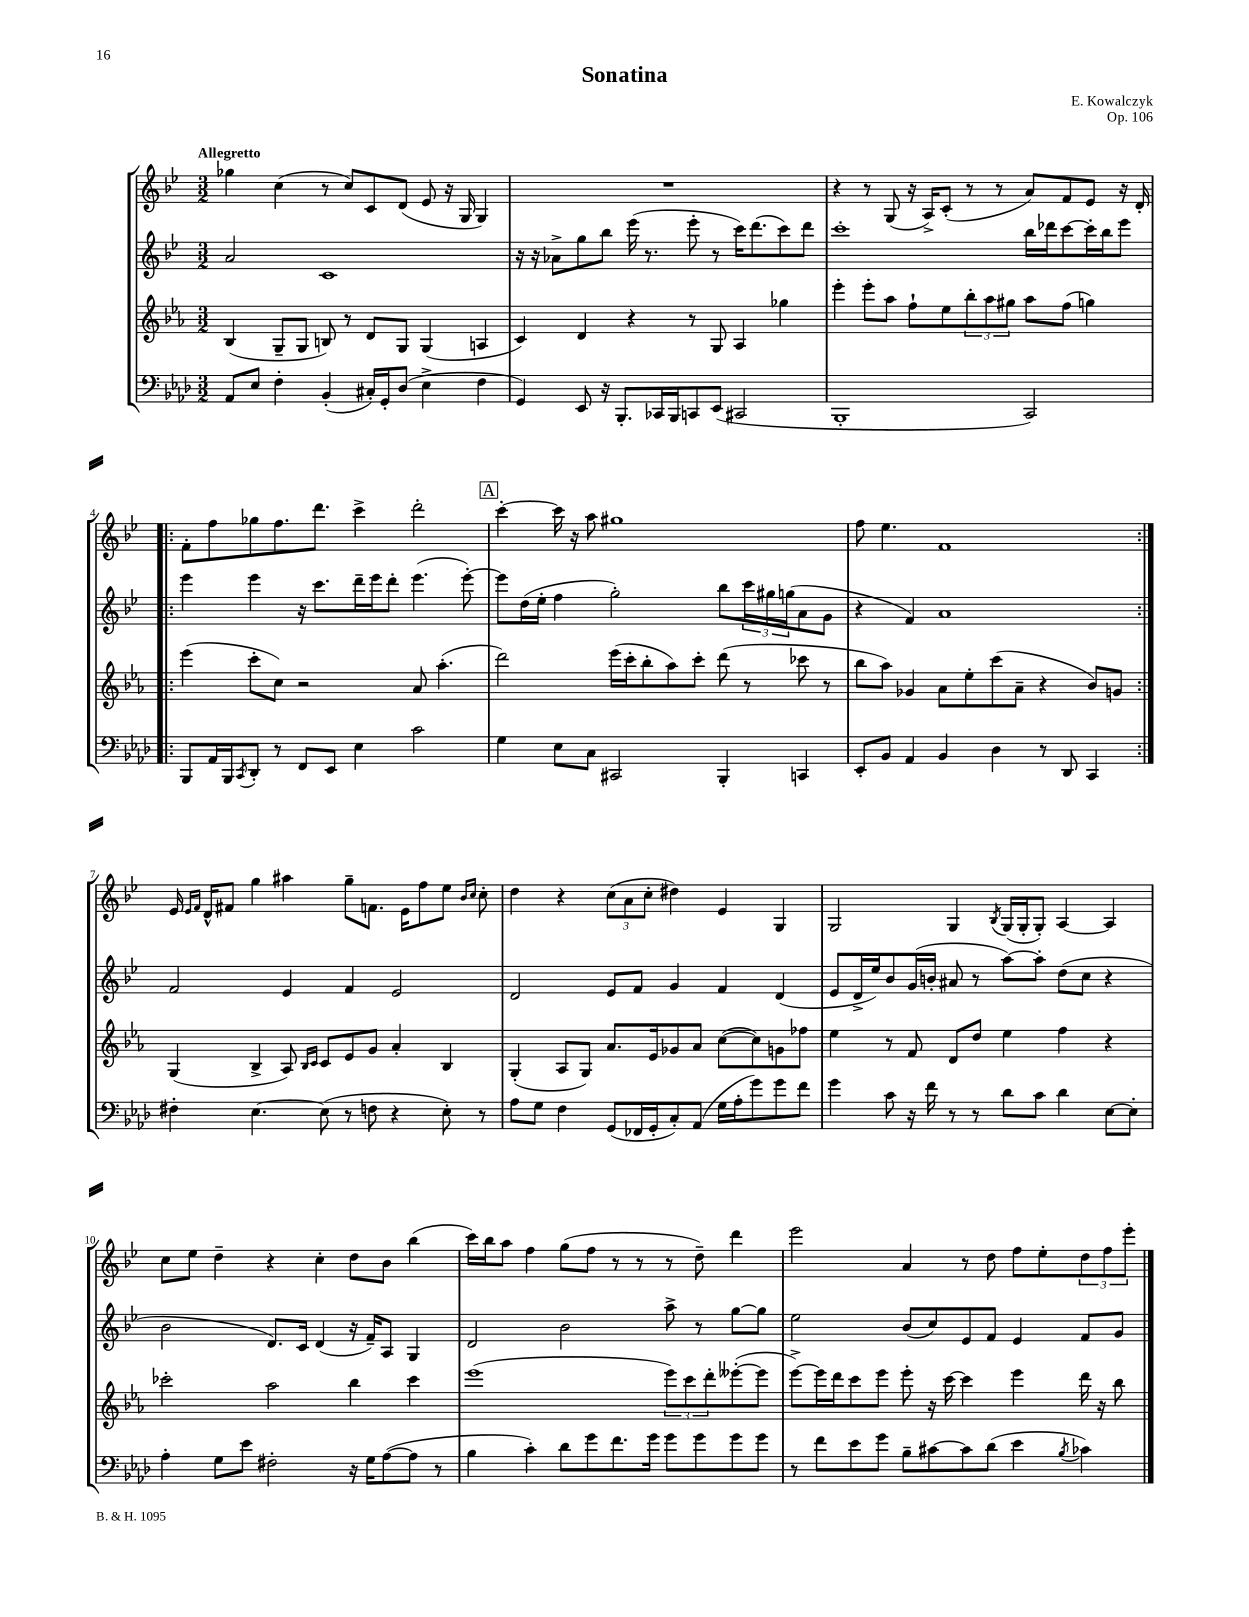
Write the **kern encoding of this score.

**kern	**kern	**kern	**kern
*staff4	*staff3	*staff2	*staff1
*clefF4	*clefG2	*clefG2	*clefG2
*k[b-e-a-d-]	*k[b-e-a-]	*k[b-e-]	*k[b-e-]
*M3/2	*M3/2	*M3/2	*M3/2
8AA-/L	(4B-/	2a/	4gg-\
8E-/J	.	.	.
4F'\	8G~/L	.	(4cc\
.	8G/J	.	.
(4BB-'/	8B/)	1c	8r
.	8r	.	8cc/L)
16C#'/LL)	8d/L	.	8c/
16GG'/J	.	.	.
(8D-/J	8G/J	.	(8d/J
4E-^\	(4G/	.	8e-/
.	.	.	16r
.	.	.	16G/
4F\	4A/	.	4G/)
=	=	=	=
4GG/)	4c/)	16r	1.r
.	.	16r	.
.	.	8a-^\L	.
8EE-/	4d/	8gg\	.
16r	.	8bb-\J	.
8.BBB-'/L	.	.	.
.	4r	(16eee-\	.
.	.	8.r	.
16CC-/L	.	.	.
16BBB-/J	.	.	.
8CC/	8r	8eee-'\	.
(8EE-/J	8G/	8r	.
2CC#/	4A-/	16ccc\LK)	.
.	.	(8.ddd\	.
.	4gg-\	8ccc\)	.
.	.	8ddd\J	.
=	=	=	=
1BBB-'	4eee-'\	1ccc'	4r
.	8eee-'\L	.	8r
.	8aa-\J	.	(8G/
.	8ff`\L	.	16r
.	.	.	16A^/LK)
.	8ee-\	.	(8c'/J
.	12bb-'\	.	8r
.	12aa-\	.	.
.	.	.	8r
.	12gg#\J	.	.
2CC/)	8aa-\L	16bb-\LL	8a/L)
.	.	16ddd-\J	.
.	(8ff\J	[8ccc\	8f/
.	4gg\)	16ccc'\]L	8e-/J
.	.	16bb-\J	.
.	.	8eee-\J	16r
.	.	.	16d'/
=!|:	=!|:	=!|:	=!|:
8BBB-/L	(4eee-\	4eee-\	8f'\L
16AA-/L	.	.	8ff\
16BBB-/J	.	.	.
8qCC/	.	.	.
8DD-'/J	8ccc'\L	4eee-\	8gg-\
8r	8cc\J)	.	8.ff\
8FF/L	2r	16r	.
.	.	8.ccc\L	8.ddd\J
8EE-/J	.	.	.
4E-\	.	16ddd~\L	4ccc^\
.	.	16eee-\J	.
.	.	8ddd'\J	.
2c\	8a-/	(4.eee-\	2ddd'\
.	(4.aa-'\	.	.
.	.	[8eee-'\)	.
=	=	=	=
4G\	2ddd\)	8eee-\]L	[4ccc'\
.	.	(16dd\L	.
.	.	16ee-'\JJ	.
8E-\L	.	4ff\	16ccc\]
.	.	.	16r
8C\J	.	.	8aa\
2CC#/	(16eee-\LL	2gg'\)	1gg#
.	16ccc'\J	.	.
.	8bb-'\	.	.
.	8aa-\)	.	.
.	8ccc'\J	.	.
4BBB-'/	(8ddd\	8bb-\L	.
.	8r	24ccc\L	.
.	.	24gg#\	.
.	.	(24gg\J	.
4CC/	8ccc-\	8a\	.
.	8r	8g\J	.
=	=	=	=
8EE-'/L	8bb-\L	4r	8ff\
8BB-/J	8aa-\J)	.	4.ee-\
4AA-/	4g-/	4f/)	.
4BB-/	8a-\L	1a	1f
.	8ee-'\	.	.
4D-\	(8ccc\	.	.
.	8a-~\J	.	.
8r	4r	.	.
8DD-/	.	.	.
4CC/	8b-/L)	.	.
.	8g/J	.	.
=:|!	=:|!	=:|!	=:|!
4F#'\	(4G/	2f/	16e-/
.	.	.	16qqe-/LL
.	.	.	16qqf/JJ
.	.	.	16d^^/LK
.	.	.	8f#/J
[4.E-\	4B-^/	.	4gg\
.	8A-/)	4e-/	4aa#\
.	16qqB-/LL	.	.
.	16qqc/JJ	.	.
(8E-\]	8c/L	.	.
8r	8e-/	4f/	8gg~\L
8F\	8g/J	.	8.f\J
4r	4a-'/	2e-/	.
.	.	.	16e-\LK
.	.	.	8ff\
8E-'\)	4B-/	.	8ee-\J
.	.	.	16qqb-/LL
.	.	.	16qqcc/JJ
8r	.	.	8cc'\
=	=	=	=
8A-\L	(4G'/	2d/	4dd\
8G\J	.	.	.
4F\	8A-/L	.	4r
.	8G/J)	.	.
(8GG/L	8.a-/L	8e-/L	(12cc\L
.	.	.	12a\
16FF-/L	.	8f/J	.
.	.	.	12cc'\J
16GG'/J	16e-/k	.	.
8C'/)	8g-/	4g/	4dd#\)
(8AA-/J	8a-/J	.	.
16G\LL	([8cc\L	4f/	4e-/
16A-'\J	.	.	.
8g\)	8cc\])	.	.
8g\	8g\	(4d/	4G/
8f\J	8ff-\J	.	.
=	=	=	=
4g\	4ee-\	8e-/L	2G/
.	.	16d^/L	.
.	.	16ee-/J)	.
8c\	8r	8b-/	.
16r	8f/	(16g/L	.
16f\	.	16b'/JJ	.
8r	8d/L	8a#/	4G/
8r	8dd/J	8r	.
.	.	.	8qB-/
8d-\L	4ee-\	[8aa\L)	(16G/LL
.	.	.	16G'/J
8c\J	.	8aa'\]J	8G'/J)
4d-\	4ff\	(8dd\L	[4A/
.	.	8cc\J	.
[8E-\L	4r	4r	4A/]
8E-'\]J	.	.	.
=	=	=	=
4A-'\	2ccc-'\	2b-\	8cc\L
.	.	.	8ee-\J
8G\L	.	.	4dd~\
8e-\J	.	.	.
2F#'\	2aa-\	8.d/L)	4r
.	.	16c/Jk	.
.	.	(4d/	4cc'\
16r	4bb-\	16r	8dd\L
16G\LK	.	16f~/LK)	.
([8A-\	.	8A/J	8b-\J
8A-\]J	4ccc-\	4G/	(4bb-\
8r	.	.	.
=	=	=	=
4B-\	(1eee-	2d/	16ccc\LL)
.	.	.	16bb-\J
.	.	.	8aa\J
4c'\)	.	.	4ff\
8d-\L	.	2b-\	(8gg\L
8g\	.	.	8ff\J
8.f\	.	.	8r
.	.	.	8r
16g\Jk	.	.	.
8g\L	12eee-\L)	8aa^\	8r
.	12ccc\	.	.
8g\	.	8r	8dd~\)
.	12ddd'\	.	.
8g\	([8eee--'\	[8gg\L	4ddd\
8g\J	8eee--\]J	8gg\]J	.
=	=	=	=
8r	[8eee-^\L)	2ee-\	2eee-\
8f\L	16eee-\]L	.	.
.	16ddd\J	.	.
8e-\	8ccc\	.	.
8g\J	8eee-\J	.	.
8B-~\L	8eee-'\	(8b-/L	4a/
[8c#\	16r	8cc/)	.
.	[16ccc\	.	.
8c#\]	4ccc\]	8e-/	8r
(8d-\J	.	8f/J	8dd\
4e-\	4eee-\	4e-/	8ff\L
.	.	.	8ee-'\
8qB-/	.	.	.
4c-\)	16ddd\	8f/L	12dd\
.	16r	.	.
.	.	.	12ff\
.	8bb-\	8g/J	.
.	.	.	12eee-'\J
==	==	==	==
*-	*-	*-	*-
